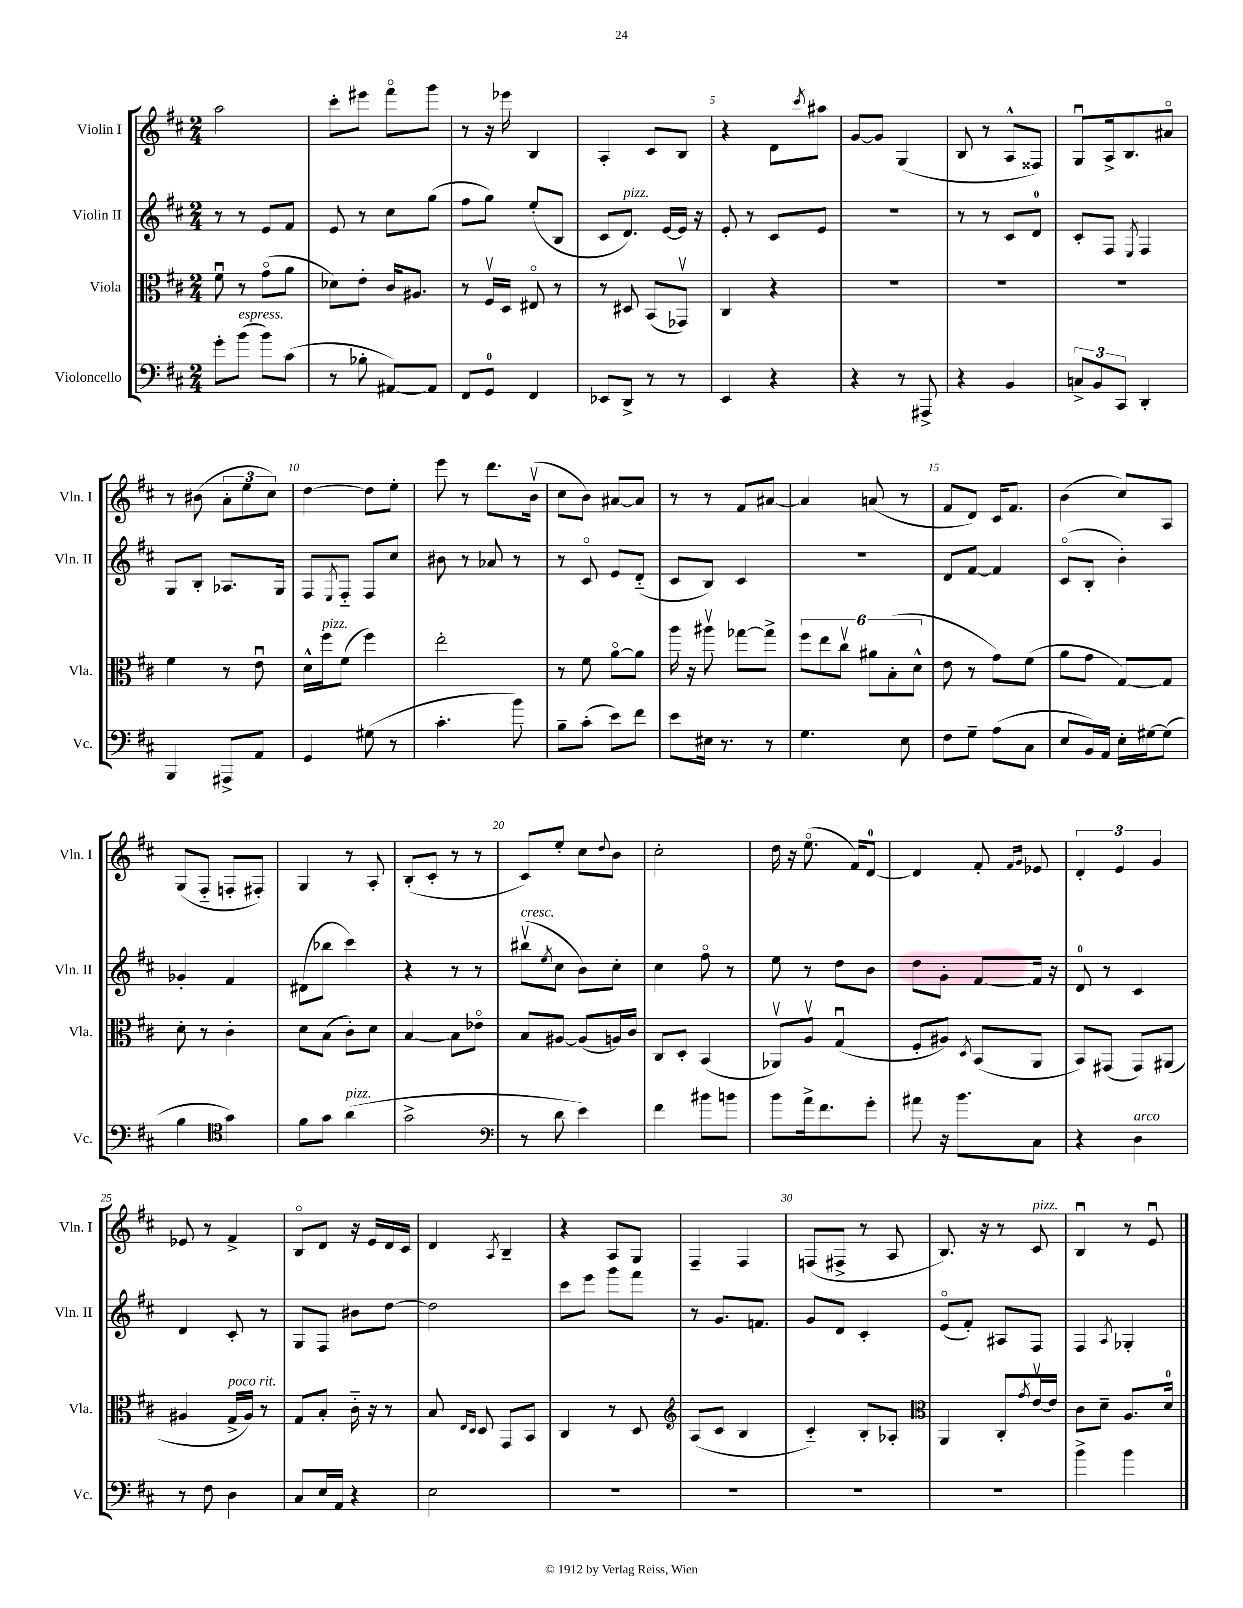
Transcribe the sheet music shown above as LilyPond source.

<<
\new StaffGroup <<
\new Staff = "s0" \with { instrumentName = "Violin I" shortInstrumentName = "Vln. I" } {
    \clef treble \key d \major \numericTimeSignature \time 2/4
    a''2 |
    cis'''8-. eis'''8 fis'''8\flageolet g'''8 |
    r8 r16 ees'''16 b4 |
    a4-. cis'8 b8 |
    r4 d'8 \acciaccatura { cis'''8 } ais''8 |
    g'8~ g'8 g4( |
    b8 r8 a8-^ fisis8) |
    g8\downbow a16-> b8. ais'8\flageolet |
    r8 bis'8( \tuplet 3/2 { a'8-. e''8 cis''8) } |
    d''4~ d''8 e''8-. |
    e'''8 r8 d'''8. b'16\upbow( |
    cis''8 b'8) ais'8~ ais'8 |
    r8 r8 fis'8 ais'8~ |
    ais'4 a'8( r8 |
    fis'8 d'8) cis'16 fis'8. |
    b'4( cis''8) a8 |
    g8( fis8-_ f8-. fis8-.) |
    g4 r8 a8-. |
    b8-.( cis'8-. r8 r8 |
    cis'8) e''8-. cis''8 \appoggiatura { d''8 } b'8 |
    cis''2-. |
    d''16 r16 e''8.\flageolet( fis'16) d'8-0~ |
    d'4 fis'8-. \grace { fis'16 g'16 } ees'8 |
    \tuplet 3/2 { d'4-. e'4 g'4 } |
    ees'8 r8 fis'4-> |
    b8\flageolet d'8 r16 e'16 d'16 cis'16 |
    d'4 \acciaccatura { a8 } b4-- |
    r4 a8 g8 |
    fis4-- fis4 |
    f8( fis8-> r8 a8 |
    b8.) r16 r8 cis'8^\markup { \italic "pizz." } |
    b4\downbow r8 e'8\downbow \bar "|." |
}
\new Staff = "s1" \with { instrumentName = "Violin II" shortInstrumentName = "Vln. II" } {
    \clef treble \key d \major \numericTimeSignature \time 2/4
    r8 r8 e'8 fis'8 |
    e'8 r8 cis''8 g''8( |
    fis''8 g''8) e''8-.( b8 |
    cis'8 d'8.^\markup { \italic "pizz." }) e'16~ e'16 r16 |
    e'8-. r8 cis'8 e'8 |
    r2 |
    r8 r8 cis'8 d'8-0 |
    cis'8-. fis8 \acciaccatura { e8 } fis4 |
    g8 b8-. aes8. g16 |
    fis8 \acciaccatura { e8 } fis8-_ fis8 cis''8 |
    bis'8 r8 aes'8 r8 |
    r8 cis'8\flageolet e'8 d'8-_( |
    cis'8 b8) cis'4 |
    r2 |
    d'8 fis'8~ fis'4 |
    cis'8\flageolet( b8-. b'4-.) |
    ges'4-. fis'4 |
    dis'8( bes''8 cis'''4) |
    r4 r8 r8 |
    bis''8\upbow^\markup { \italic "cresc." }( \acciaccatura { e''8 } cis''8 b'8) cis''8-. |
    cis''4 fis''8\flageolet r8 |
    e''8 r8 d''8 b'8 |
    d''8 g'8-. fis'8~ fis'16 r16 |
    d'8-0 r8 cis'4 |
    d'4 cis'8-. r8 |
    g8 fis8 bis'8 d''8~ |
    d''2 |
    cis'''8 e'''8 g'''8 fis'''8 |
    r8 g'8. f'8. |
    g'8 d'8 cis'4-. |
    e'8\flageolet( fis'8-.) ais8 fis8 |
    fis4 \acciaccatura { a8 } ges4-. \bar "|." |
}
\new Staff = "s2" \with { instrumentName = "Viola" shortInstrumentName = "Vla." } {
    \clef alto \key d \major \numericTimeSignature \time 2/4
    fis'8\downbow r8 g'8\flageolet( a'8 |
    des'8) e'8-. cis'16 ais8. |
    r8 fis16\upbow d16 eis8\flageolet r8 |
    r8 dis8 b,8( ges,8\upbow) |
    cis4 r4 |
    R2 |
    R2 |
    R2 |
    fis'4 r8 e'8\downbow |
    d'16-^ fis''16^\markup { \italic "pizz." } fis'8( fis''4) |
    e''2-. |
    r8 fis'8 a'8~\flageolet a'8 |
    a''16 r16 ais''8\upbow ges''8~ ges''8-> |
    \tuplet 6/4 { fis''8 e''8 cis''8\upbow ais'8 b8-.( d'8-^ } |
    e'8 r8 g'8) fis'8( |
    a'8 g'8 g8~) g8 |
    d'8-. r8 cis'4-. |
    d'8 b8( cis'8-.) d'8 |
    b4~ b8 ees'8\flageolet |
    b8 ais8~ ais8( a16) cis'16 |
    cis8 d8-. b,4( |
    aes,8\upbow) a8\upbow g4\downbow( |
    fis8-. ais8) \acciaccatura { d8 } b,8( a,8 |
    b,8) gis,8( gis,8) ais,8( |
    ais4 g16->^\markup { \italic "poco rit." } ais16) r8 |
    g8 b8-. cis'16-_ r16 r8 |
    b8 \grace { e16 d16 } d8 g,8 b,8 |
    cis4 r8 d8 |
    \clef treble a8( cis'8 b4 |
    cis'4-_) b8-. aes8-. |
    \clef alto a,4 cis8-. \acciaccatura { g'8 } e'16~\upbow e'16 |
    cis'8 d'8-- a8. d'16-0 \bar "|." |
}
\new Staff = "s3" \with { instrumentName = "Violoncello" shortInstrumentName = "Vc." } {
    \clef bass \key d \major \numericTimeSignature \time 2/4
    g'8-. b'8^\markup { \italic "espress." }( b'8) cis'8( |
    r8 bes8-. ais,8~) ais,8 |
    fis,8 g,8-0 fis,4 |
    ees,8 d,8-> r8 r8 |
    e,4 r4 |
    r4 r8 ais,,8-> |
    r4 b,4 |
    \tuplet 3/2 { c8-> b,8 cis,8 } d,4-. |
    b,,4 ais,,8-> a,8 |
    g,4 gis8( r8 |
    cis'4.-. b'8) |
    b8-- cis'8-.( e'8) fis'8 |
    e'8 eis16 r8. r8 |
    g4. e8 |
    fis8 g8-- a8( cis8 |
    e8 b,16) a,16 e16-. gis16~ gis8( |
    b4 \clef tenor g'4) |
    fis'8 g'8 a'4^\markup { \italic "pizz." }( |
    g'2-> |
    \clef bass r8 d'8 e'4) |
    fis'4 bis'8 b'8 |
    b'8 a'16-> fis'8. g'8-. |
    ais'8 r16 b'8. cis8 |
    r4 d4^\markup { \italic "arco" } |
    r8 fis8 d4 |
    cis8 e16 a,16 r4 |
    e2 |
    R2 |
    R2 |
    R2 |
    R2 |
    b'4-> b'4 \bar "|." |
}
>>
>>
\layout { \context { \Score \override BarNumber.break-visibility = ##(#f #t #t) barNumberVisibility = #(every-nth-bar-number-visible 5) } }
